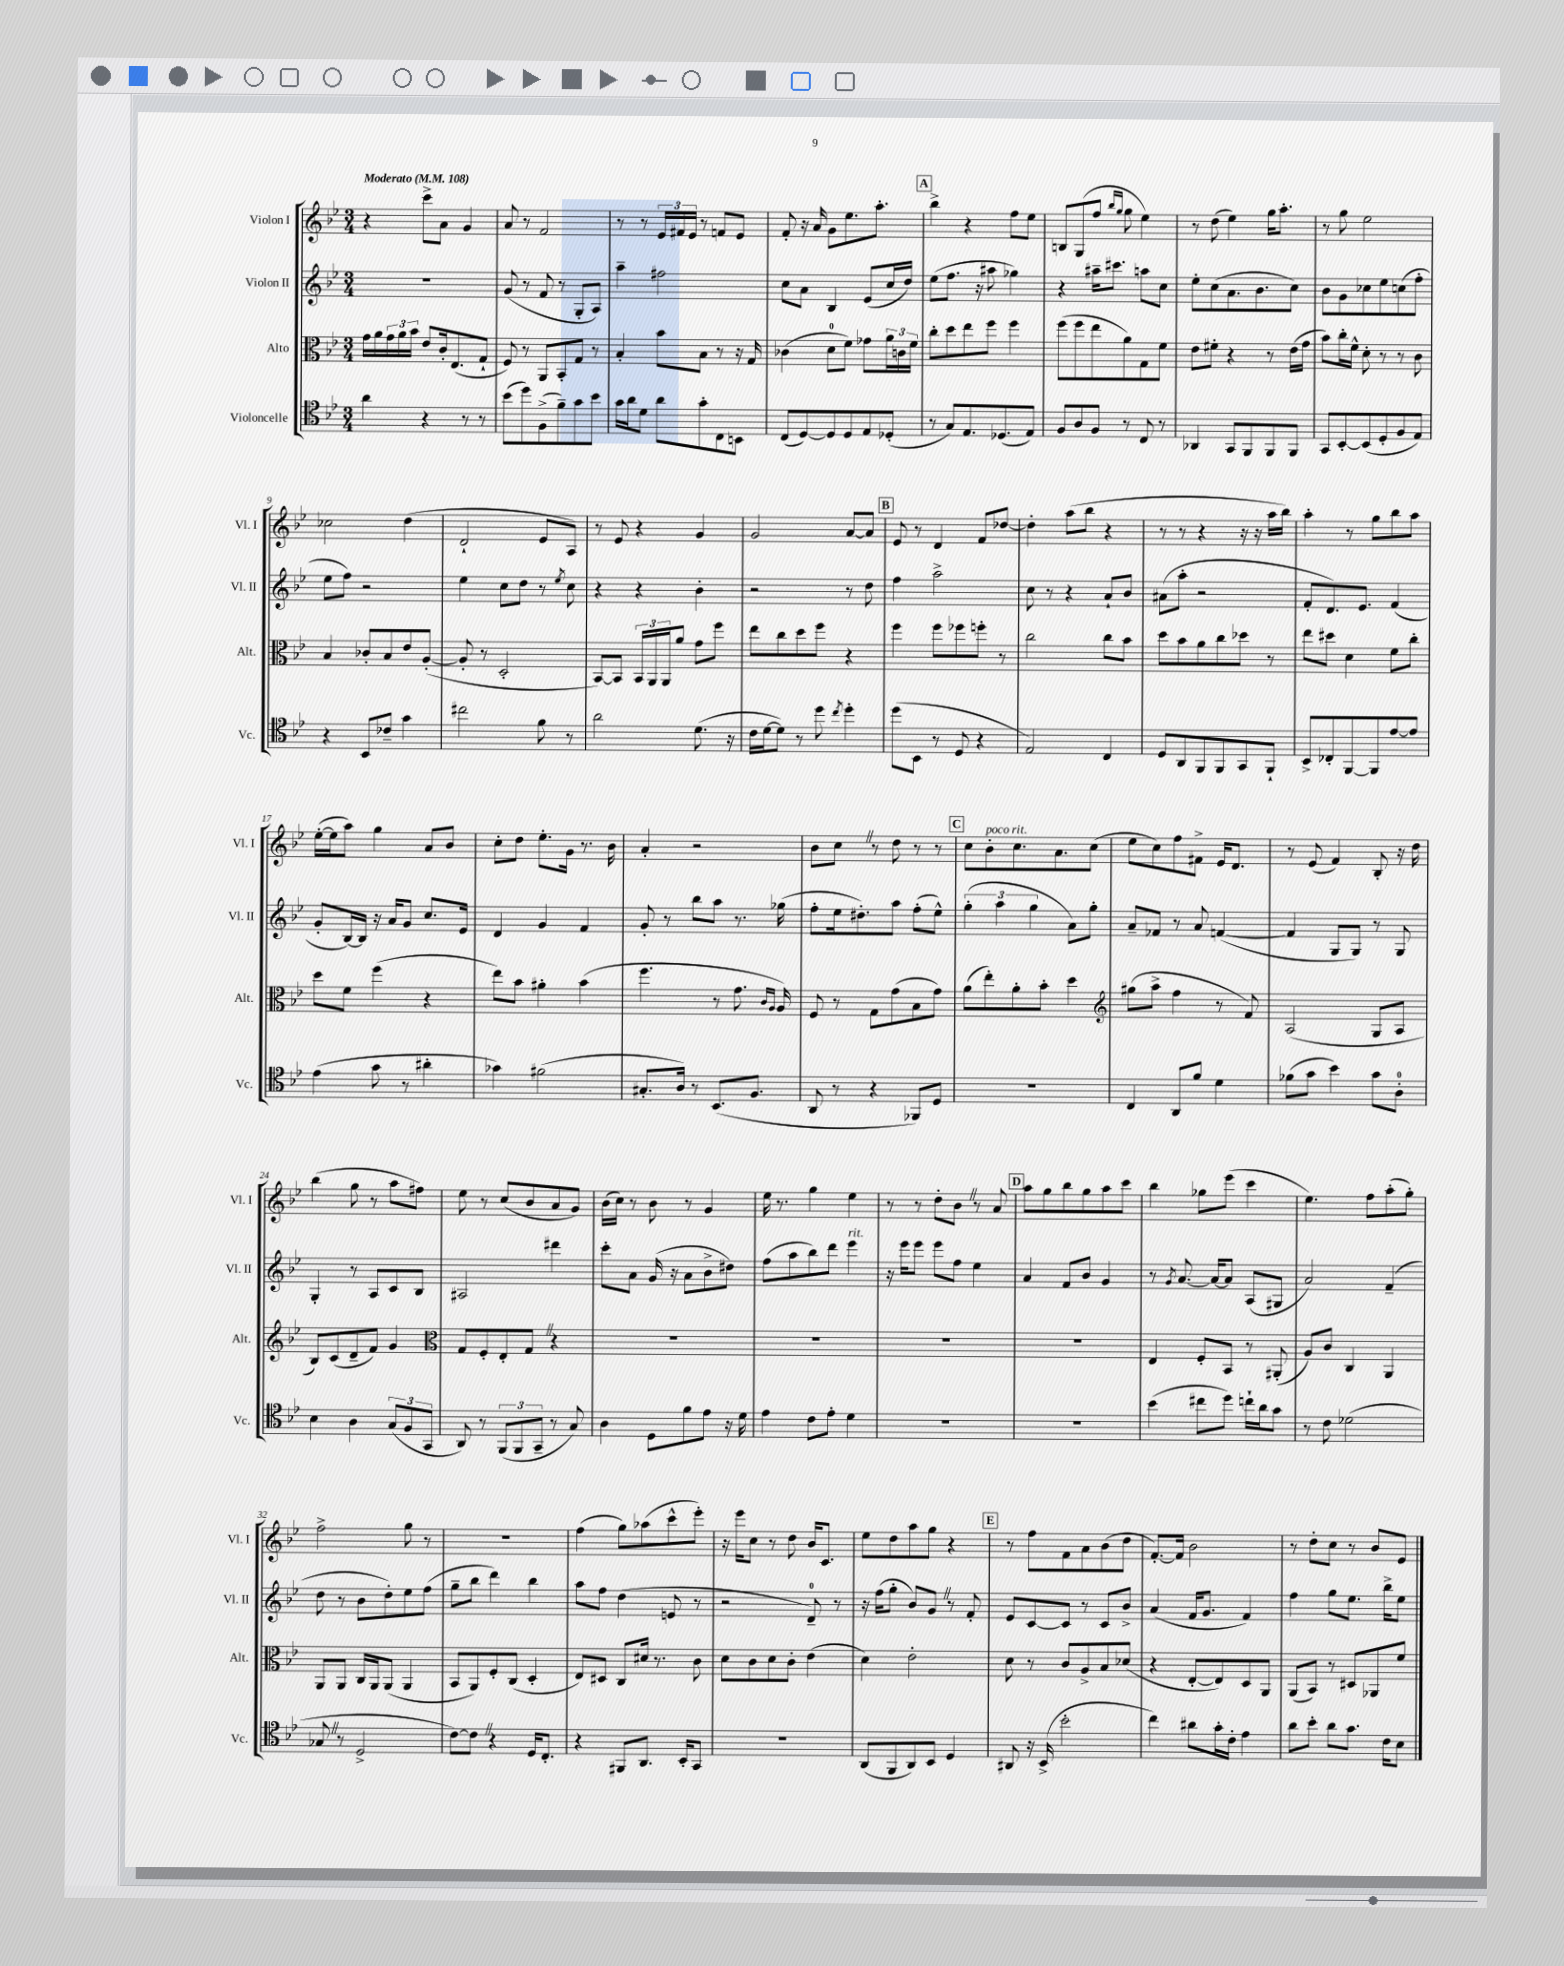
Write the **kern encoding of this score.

**kern	**kern	**kern	**kern
*staff4	*staff3	*staff2	*staff1
*clefC4	*clefC3	*clefG2	*clefG2
*k[b-e-]	*k[b-e-]	*k[b-e-]	*k[b-e-]
*M3/4	*M3/4	*M3/4	*M3/4
*MM108	*MM108	*MM108	*MM108
4a	16g	2.r	4r
.	16a	.	.
.	24g	.	.
.	24a	.	.
.	24b-	.	.
4r	8e-	.	8ccc^
.	16c'	.	8a
.	(8.E-	.	.
8r	.	.	4g
8r	8G`	.	.
=	=	=	=
(8b-	8F)	(8g	8a
8dd)	8r	8r	8r
(8F^	8AA	8f	2f
8f~)	8BB-'	8r	.
8g	8G	8G'	.
8b-	8r	8A)	.
=	=	=	=
16g	4B-'	4aa~	8r
16a	.	.	.
8d	.	.	8r
8a	8b-	2ff#	24e-
.	.	.	24f#
.	.	.	24e-
8g'	8B-	.	8r
8C	8r	.	8f
8BB	16r	.	8e-
.	16G	.	.
=	=	=	=
(8C	(4c-	8cc	8f'
[8D)	.	8a	16r
.	.	.	16a
8D]	8d	4B-	8g
8D	8f)	.	8.ee-
8E-	8g-	(8e-	.
.	.	.	8.aa'
(8D-'	24a	16cc	.
.	24c	.	.
.	.	16dd)	.
.	24f	.	.
=	=	=	=
8r	8cc'	(8ee-	4bb-^
8G)	8dd	8.ff	.
8.E-	8ee-	.	4r
.	.	16r	.
.	8ff	8aa#	.
(8.D-	.	.	.
.	4ff	4gg-)	8ff
8E-)	.	.	8ee-
=	=	=	=
8F	(8ff	4r	8B
8A	8ff	.	(8G
8F	8ee-	16aa#~	8ff
.	.	8.ccc#	.
.	.	.	16qqbb-
.	.	.	16qqgg
8r	8a)	.	8gg
8C	8G	8aa	4ee-)
8r	8f	8cc	.
=	=	=	=
4AA-	8e-	8ee-'	8r
.	8f#'	(8cc	(8dd
8GG	4r	8.a	4ee-)
8FF	.	.	.
.	.	8.b-	.
8FF	8r	.	16gg
.	.	.	8.aa'
8FF	(16e-	8cc)	.
.	16g	.	.
=	=	=	=
8GG	8b-)	8b-	8r
[8BB-'	16cc'	8g	8gg
.	16f^^	.	.
(8BB-]	8d'	8cc-	2ee-
8D'	8r	8ee-	.
8F	8r	(8cc	.
8E-)	8c	8ff'	.
=	=	=	=
4r	4B-	8ee-	2cc-
.	.	8ff)	.
8BB-	8c-'	2r	.
8c-~	8B-	.	.
4g	8e-	.	(4dd
.	([8A'	.	.
=	=	=	=
2cc#	8A']	4ee-	2d`
.	8r	.	.
.	2D'	8cc	.
.	.	8dd	.
8f	.	8r	8e-
.	.	8qee-	.
8r	.	8cc	8A)
=	=	=	=
2a	[8BB-)	4r	8r
.	8BB-]	.	8e-
.	24BB-	4r	4r
.	24AA	.	.
.	24AA	.	.
.	8a	.	.
(8.d	8g	4b-'	4g
.	8ff	.	.
16r	.	.	.
=	=	=	=
16c	8ee-	2r	2g
[16d	.	.	.
8d])	8cc	.	.
8r	8dd	.	.
8dd	8ff	.	.
8qcc	.	.	.
4dd'	4r	8r	[8a
.	.	8dd	8a]
=	=	=	=
(8dd	4ff	4ff	8e-
8BB-	.	.	8r
8r	8ff	2aa^	4d
8D	8ff-	.	.
4r	8ff'	.	8f
.	8r	.	[8dd-
=	=	=	=
2E-)	2cc	8cc	4dd-']
.	.	8r	.
.	.	4r	(8aa
.	.	.	8bb-
4C	8cc	8a`	4r
.	8b-	8b-	.
=	=	=	=
8D	8dd	(8a#	8r
8AA	8b-	8aa'	8r
8FF	8a	2r	4r
8FF	8cc	.	.
8GG	8dd-	.	16r
.	.	.	16r
8FF`	8r	.	16aa
.	.	.	16bb-)
=	=	=	=
8BB-^	8ee-	8f'	4aa'
8C-'	8dd#	8.d)	.
[8FF	4d	.	8r
.	.	8.e-	.
8FF]	.	.	8gg
[8e-	8f	(4f	8bb-
8e-]	8cc'	.	8aa
=	=	=	=
(4e-	8dd	8g'	([16ee-'
.	.	.	16ee-]
.	8f	[16B-)	8aa)
.	.	16B-]	.
8g	(4ff	16r	4gg
.	.	16a	.
8r	.	8g	.
4a#'	4r	8.cc	8a
.	.	.	8b-
.	.	16e-	.
=	=	=	=
4g-)	8ee-)	4d	8cc'
.	8b-	.	8dd
(2f#	4a#'	4g	8.ee-'
.	.	.	16g
.	(4b-	4f	8.r
.	.	.	16b-
=	=	=	=
8.G#'	4.ff	8g'	4a'
.	.	8r	.
16A)	.	.	.
8r	.	8bb-	2r
(8.BB-	8r	8aa	.
.	8.g	8.r	.
8.F	.	.	.
.	16qqc	.	.
.	16qqA	.	.
.	16A)	(16gg-	.
=	=	=	=
8AA	8F	8ff'	8b-
8r	8r	16ee-	8cc
.	.	8.dd#')	.
4r	8G	.	8r
.	(8g	8aa	8dd
8FF-)	8B-	(8ff'	8r
8D	8g)	8ee-^^)	8r
=	=	=	=
2.r	(8a	(6gg'	8cc
.	8ee-')	.	8b-'
.	.	6aa	.
.	8a'	.	8.cc
.	.	6gg	.
.	8b-'	.	.
.	.	.	8.a
.	4dd	8a)	.
.	.	8gg'	(8cc
=	=	=	=
*	*clefG2	*	*
4C	(8gg#	8a~	8ee-
.	8aa^	8f-	8cc)
8AA	4ff	8r	8ff
8f	.	8a	8f#^
4d	8r	([4f	16e-
.	.	.	8.d
.	8f)	.	.
=	=	=	=
(8f-	(2A	4f]	8r
8g	.	.	(8e-
4b-)	.	8G	4f)
.	.	8G)	.
8g	8G	8r	8B-'
8A'	8A	8G	16r
.	.	.	16dd
=	=	=	=
4B-	8B-)	4G'	(4bb-
.	(8c	.	.
4A	8d~	8r	8gg
.	8f)	8A	8r
(12G	4g	8c	8aa
12F	.	.	.
.	.	8B-	8ff#)
12GG	.	.	.
=	=	=	=
*	*clefC3	*	*
8AA)	8G	2A#	8ee-
8r	8F'	.	8r
(12FF	8E-'	.	(8cc
12FF	.	.	.
.	8G	.	8b-
12GG~	.	.	.
8r	4r	4ddd#	8a
8G)	.	.	8g)
=	=	=	=
4A	2.r	8ccc'	(16b-
.	.	.	16cc)
.	.	8a	8r
8D	.	(16g	8b-
.	.	16r	.
8f	.	8a	8r
8e-	.	8b-^	4g
16r	.	8dd#)	.
16d	.	.	.
=	=	=	=
4e-	2.r	(8ff	16ee-
.	.	.	8.r
.	.	8aa	.
8c	.	8bb-)	4gg
8e-'	.	8ddd	.
4d	.	4eee-	4ee-
=	=	=	=
2.r	2.r	16r	8r
.	.	16eee-	.
.	.	8eee-	8r
.	.	8eee-	8dd'
.	.	8ff	8b-
.	.	4ee-	8r
.	.	.	8a
=	=	=	=
2.r	2.r	4a	8aa
.	.	.	8gg
.	.	8f	8bb-
.	.	8b-	8gg
.	.	4g	8aa
.	.	.	8ccc
=	=	=	=
(4b-	4E-	8r	4bb-
.	.	8qg	.
.	.	[8.a	.
8cc#	8F'	.	8gg-
.	.	16a_	.
8dd)	8BB-	8a]	(8eee-
16cc`	8r	(8A	4ccc
16a	.	.	.
8g	(8AA#'	8G#	.
=	=	=	=
8r	8A)	2a)	4.ee-)
8c	8c	.	.
(2d-	4C	.	.
.	.	.	8ff
.	4AA	(4f~	(8aa'
.	.	.	8gg')
=	=	=	=
8G-	8AA	8dd	2ff^
8r	8AA	8r	.
2D^	16C	8b-	.
.	16AA	.	.
.	(8AA	8dd')	.
.	4AA	8ee-	8gg
.	.	(8ff	8r
=	=	=	=
[8c)	8BB-	8gg~	2.r
8c]	8AA)	8bb-	.
4r	8F'	4ddd)	.
.	(8C	.	.
16D	4D'	4bb-	.
8.C'	.	.	.
=	=	=	=
4r	8E-)	8aa	(4ff
.	8D#	8ff	.
8FF#	8C	(4dd	8gg)
8.AA	16d#	.	(8aa-
.	8.r	.	.
.	.	8e	8ccc^^
16BB-'	.	.	.
8GG	8c	8r	8eee-')
=	=	=	=
2.r	8d	2r	16r
.	.	.	16eee-
.	8c	.	8cc
.	8d	.	8r
.	8c'	.	8dd
.	(4e-	8d~)	16b-
.	.	.	8.c
.	.	8r	.
=	=	=	=
(8AA	4d)	16r	8ee-
.	.	(16ff	.
8FF	.	8gg'	8dd
8AA)	2e-'	8b-)	8aa
8BB-	.	8g	8gg
4D	.	8r	4r
.	.	8f'	.
=	=	=	=
8AA#	8d	8e-	8r
16r	8r	[8c	8ff
(16BB-^	.	.	.
2b-'	8c	8c]	8f
.	8A^	8r	8a
.	8B-	8c	(8b-
.	(8d-	8b-^	8dd
=	=	=	=
4cc)	4r	(4a	[8.f')
.	.	.	16f]
8a#	[8E-'	16f	2b-
.	.	8.g	.
16g'	8E-])	.	.
16c'	.	.	.
4e-	8D	4f)	.
.	8AA	.	.
=	=	=	=
8a	(8AA	4ff	8r
8b-'	8BB-)	.	8dd'
8a	8r	8gg	8cc
8.g	8D#	8.ee-	8r
.	8AA-	.	8b-
16c	.	16bb-^	.
8B-	8f	8ee-	8e-
==	==	==	==
*-	*-	*-	*-
